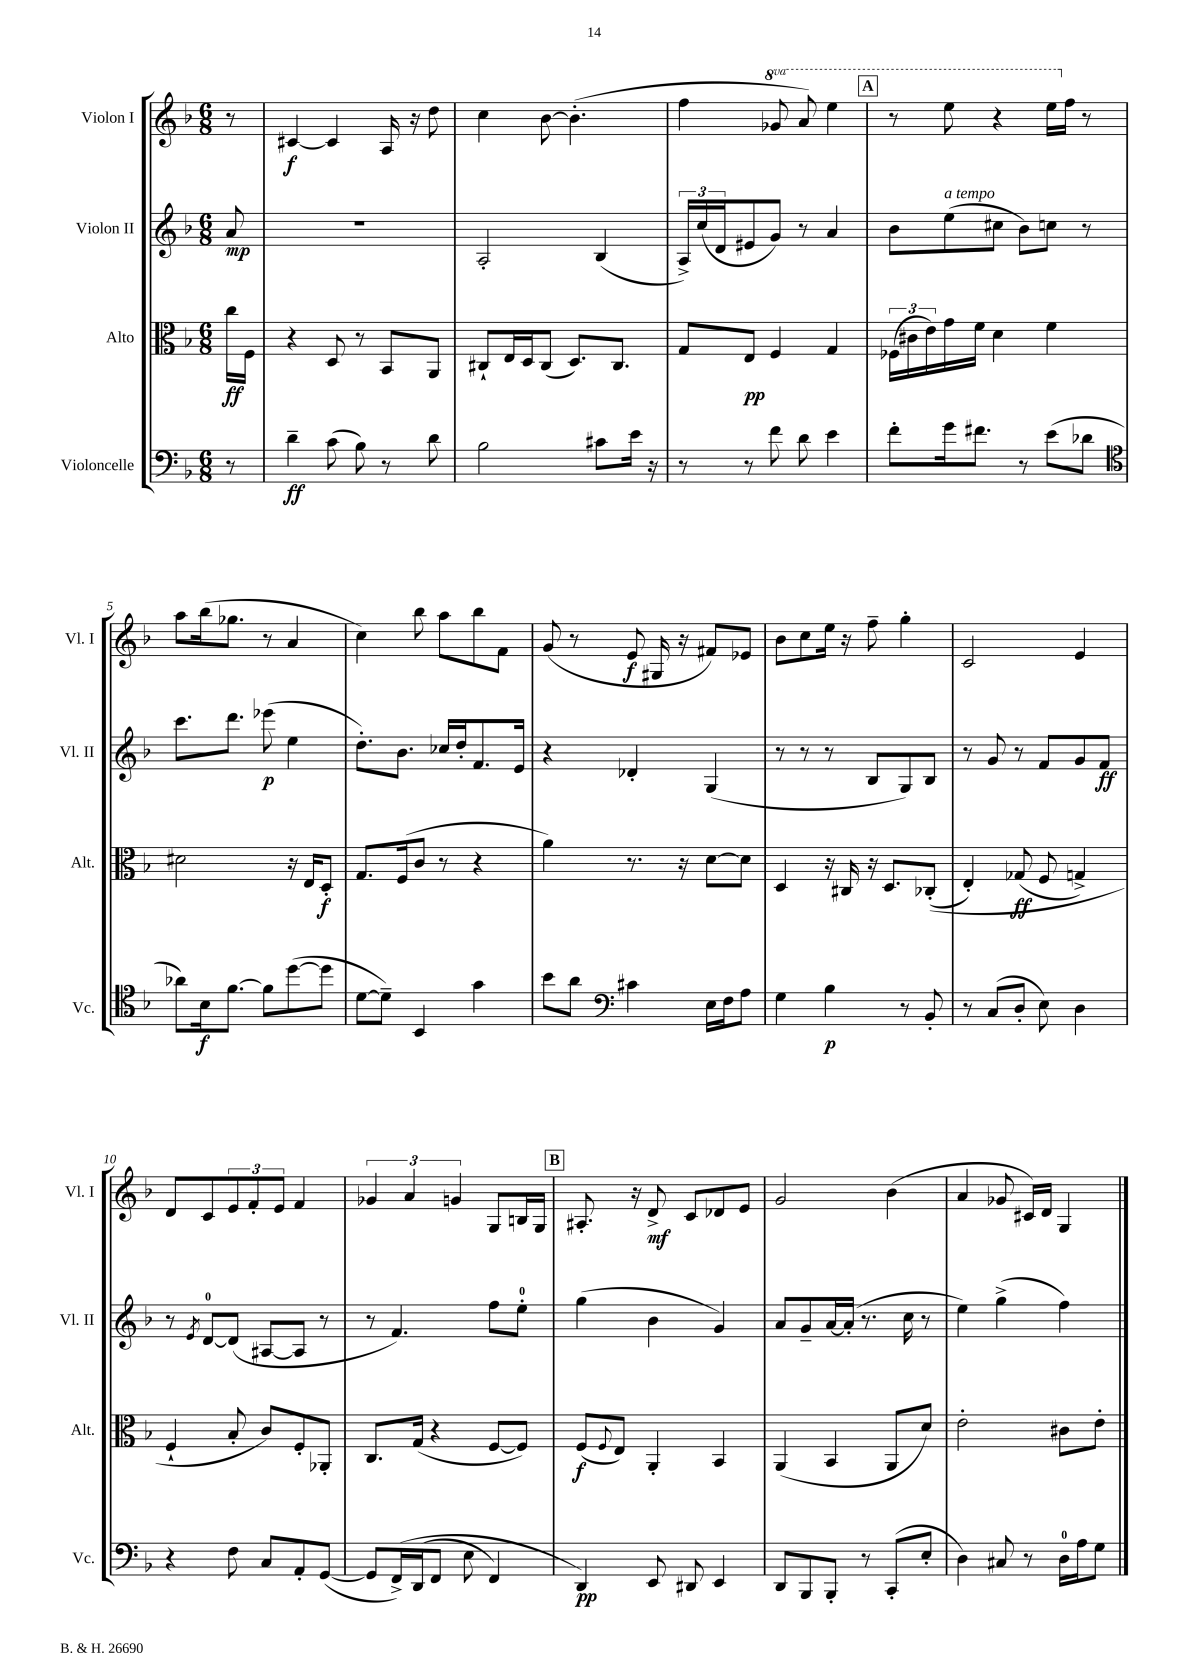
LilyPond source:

<<
\new StaffGroup <<
\new Staff = "s0" \with { instrumentName = "Violon I" shortInstrumentName = "Vl. I" } {
    \clef treble \key f \major \numericTimeSignature \time 6/8 \set Staff.ottavationMarkups = #ottavation-simple-ordinals \partial 8
    r8 |
    cis'4~\f cis'4 a16 r16 d''8 |
    c''4 bes'8~ bes'4.-.( |
    f''4 \ottava #1 ges''8 a''8) e'''4 |
    \mark \markup { \box "A" } r8 e'''8 r4 e'''16 \ottava #0 f''16 r8 |
    a''8 bes''16( ges''8. r8 a'4 |
    c''4) bes''8 a''8 bes''8 f'8 |
    g'8( r8 e'8\f gis16 r16 fis'8) ees'8 |
    bes'8 c''8 e''16 r16 f''8-- g''4-. |
    c'2 e'4 |
    d'8 c'8 \tuplet 3/2 { e'8 f'8-. e'8 } f'4 |
    \tuplet 3/2 { ges'4 a'4 g'4 } g8 b16 g16 |
    \mark \markup { \box "B" } ais8.-. r16 d'8->\mf c'8 des'8 e'8 |
    g'2 bes'4( |
    a'4 ges'8 cis'16) d'16 g4 \bar "|." |
}
\new Staff = "s1" \with { instrumentName = "Violon II" shortInstrumentName = "Vl. II" } {
    \clef treble \key f \major \numericTimeSignature \time 6/8 \partial 8
    a'8\mp |
    R2. |
    a2-. bes4( |
    \tuplet 3/2 { a16->) c''16( d'16 } eis'8 g'8) r8 a'4 |
    \mark \markup { \box "A" } bes'8 e''8^\markup { \italic "a tempo" }( cis''8 bes'8) c''8 r8 |
    c'''8. d'''8. ees'''8\p( e''4 |
    d''8.-.) bes'8. ces''16 d''16-. f'8. e'16 |
    r4 des'4-. g4( |
    r8 r8 r8 bes8 g8) bes8 |
    r8 g'8 r8 f'8 g'8 f'8\ff |
    r8 \acciaccatura { e'8 } d'8-0~ d'8( ais8~ ais8 r8 |
    r8 f'4.) f''8 e''8-0-. |
    \mark \markup { \box "B" } g''4( bes'4 g'4) |
    a'8 g'8-- a'16~ a'16-.( r8. c''16 r8 |
    e''4) g''4->( f''4) \bar "|." |
}
\new Staff = "s2" \with { instrumentName = "Alto" shortInstrumentName = "Alt." } {
    \clef alto \key f \major \numericTimeSignature \time 6/8 \partial 8
    c''16\ff f16 |
    r4 d8 r8 bes,8 a,8 |
    cis8-! e16 d16 cis8( d8.) cis8. |
    g8 e8\pp f4 g4 |
    \mark \markup { \box "A" } \tuplet 3/2 { fes16( cis'16 e'16) } g'16 f'16 d'4 f'4 |
    dis'2 r16 e16 d8-.\f |
    g8. f16( c'8 r8 r4 |
    a'4) r8. r16 d'8~ d'8 |
    d4 r16 cis16 r16 d8. ces8-.(\( |
    e4-.) ges8\ff( f8 g4->) |
    f4-! bes8-. c'8\) f8-. aes,8-. |
    c8. g16( r4 f8~ f8) |
    \mark \markup { \box "B" } f8\f( \appoggiatura { f8 } e8) a,4-. bes,4 |
    a,4( bes,4 a,8 d'8) |
    e'2-. cis'8 e'8-. \bar "|." |
}
\new Staff = "s3" \with { instrumentName = "Violoncelle" shortInstrumentName = "Vc." } {
    \clef bass \key f \major \numericTimeSignature \time 6/8 \partial 8
    r8 |
    d'4--\ff c'8( bes8) r8 d'8 |
    bes2 cis'8 e'16 r16 |
    r8 r8 f'8 d'8 e'4 |
    \mark \markup { \box "A" } f'8-. g'16 fis'8. r8 e'8( des'8 |
    \clef tenor aes'8) bes16\f f'8.~ f'8 d''8~( d''8 |
    d'8~ d'8--) bes,4 g'4 |
    bes'8 a'8 \clef bass cis'4 e16 f16 a8 |
    g4 bes4\p r8 bes,8-. |
    r8 c8( d8-. e8) d4 |
    r4 f8 c8 a,8-. g,8~( |
    g,8 f,16->)\( d,16( f,8 e8 f,4) |
    \mark \markup { \box "B" } d,4\pp\) e,8 dis,8 e,4 |
    d,8 bes,,8 bes,,8-. r8 c,8-.( e8-. |
    d4) cis8 r8 d16-0 a16 g8 \bar "|." |
}
>>
>>
